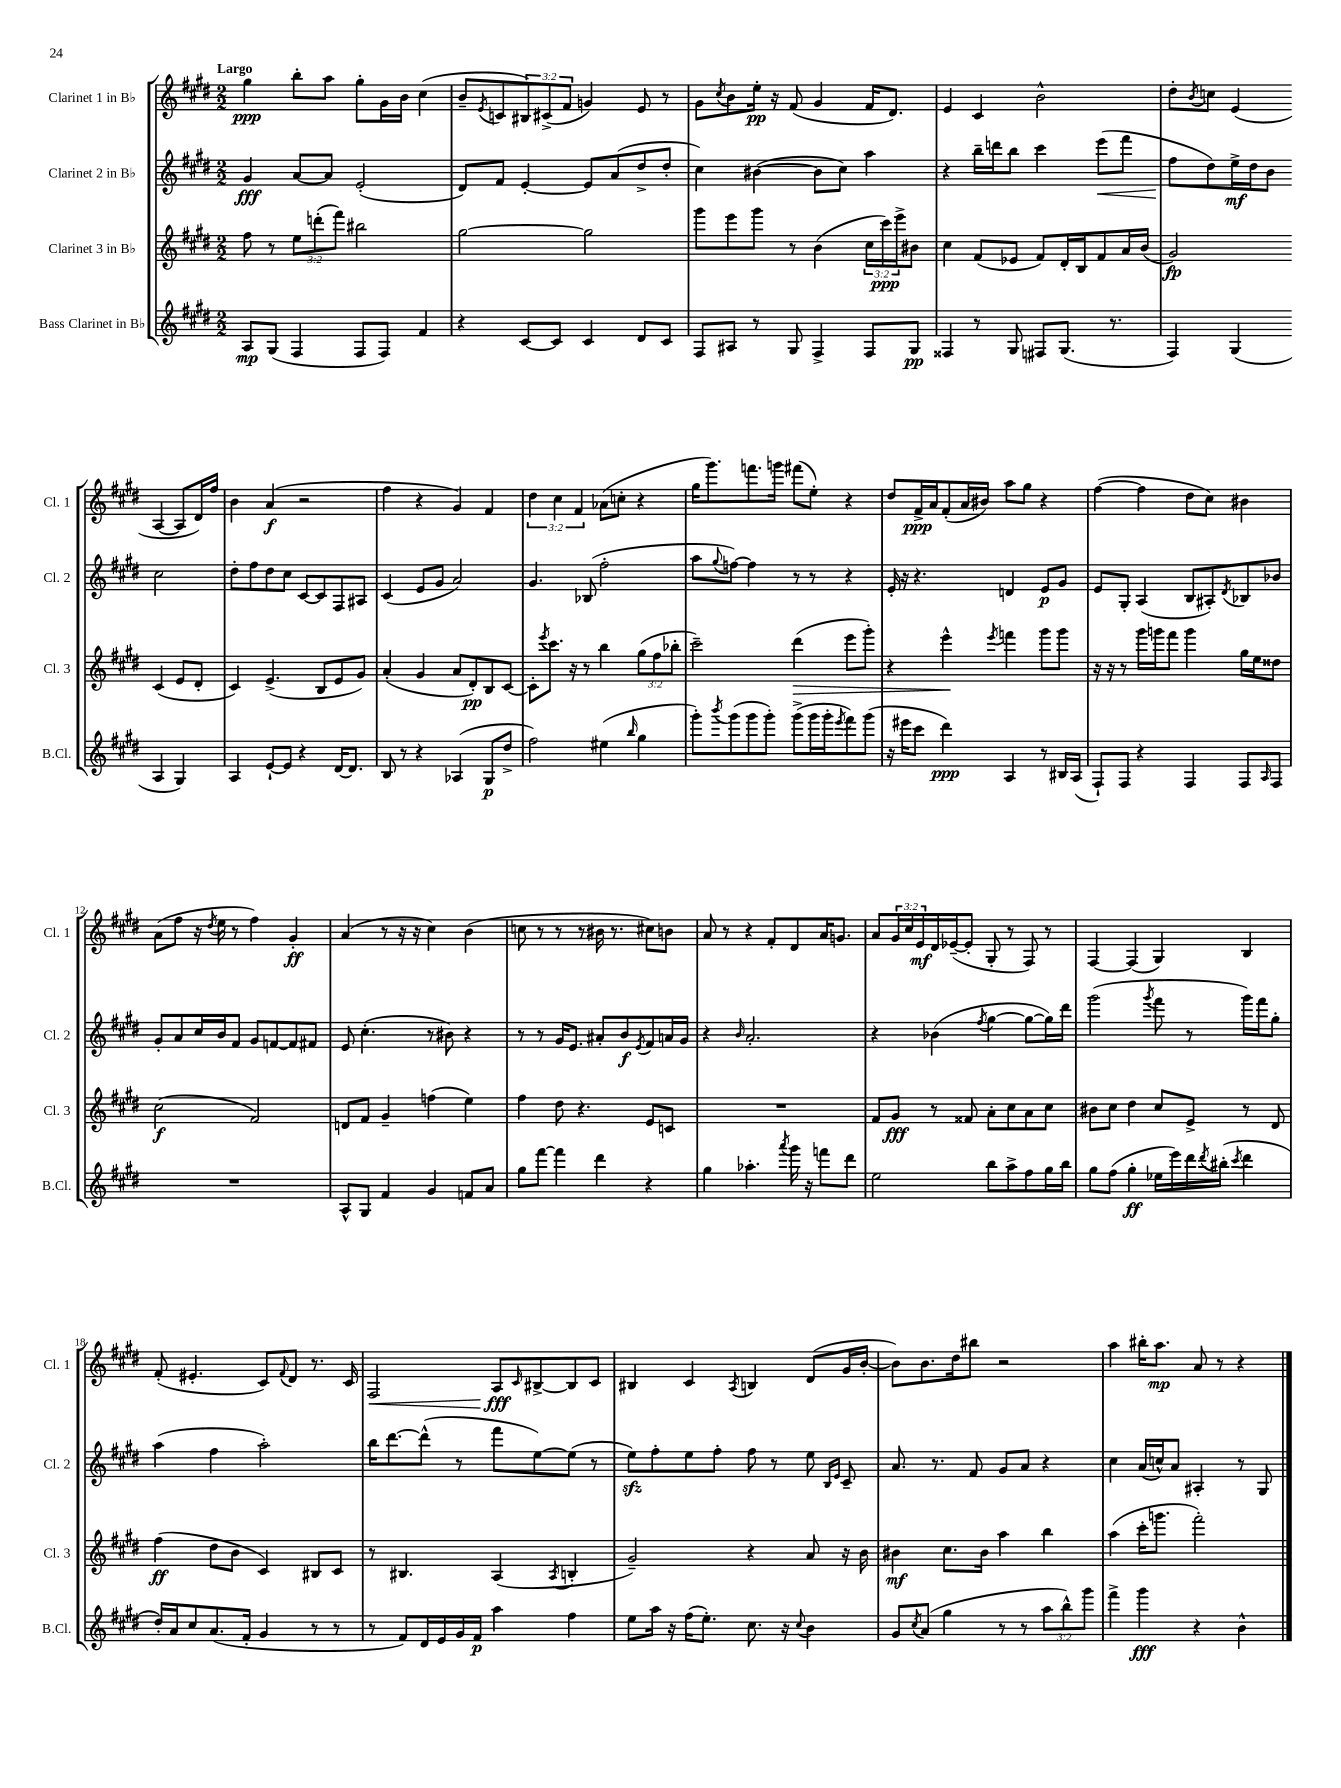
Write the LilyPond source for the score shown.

<<
\new StaffGroup <<
\new Staff = "s0" \with { instrumentName = "Clarinet 1 in Bb" shortInstrumentName = "Cl. 1" } {
    \clef treble \key e \major \numericTimeSignature \time 2/2 \override Staff.TupletNumber.text = #tuplet-number::calc-fraction-text \tempo "Largo"
    gis''4\ppp b''8-. a''8 gis''8-. gis'16 b'16 cis''4( |
    b'8-- \acciaccatura { e'8 } c'8 \tuplet 3/2 { bis8) cis'8->( fis'8 } g'4) e'8 r8 |
    gis'8 \acciaccatura { cis''8 } b'8 e''16-.\pp r16 fis'8( gis'4 fis'16 dis'8.) |
    e'4 cis'4 b'2-^ |
    dis''8-. \acciaccatura { b'8 } c''8 e'4( a4~ a8 dis'16) fis''16 |
    b'4 a'4\f( r2 |
    fis''4 r4 gis'4) fis'4 |
    \tuplet 3/2 { dis''4 cis''4 fis'4 } aes'8( c''8-. r4 |
    gis''16 gis'''8.) f'''8. g'''16 fis'''8( e''8-.) r4 |
    dis''8 fis'16->\ppp a'16 fis'8-.( a'16 bis'16) a''8 gis''8 r4 |
    fis''4~( fis''4 dis''8 cis''8) bis'4 |
    a'8( fis''8 r16 \acciaccatura { dis''8 } e''16 r8 fis''4) gis'4-.\ff |
    a'4( r8 r16 r16 cis''4) b'4( |
    c''8 r8 r8 r8 bis'16 r8. cis''8) b'8 |
    a'8 r8 r4 fis'8-. dis'8 a'16 g'8. |
    a'8 \tuplet 3/2 { gis'16 cis''16 e'16\mf } dis'16 ees'16~--( ees'8-. gis8-. r8 fis8) r8 |
    fis4~ fis4( gis4) b4 |
    fis'8-.( eis'4.-. cis'8) \appoggiatura { fis'8 } dis'8 r8. cis'16 |
    fis2\< a8\fff\! \grace { cis'16 } bis8~-> bis8 cis'8 |
    bis4 cis'4 \acciaccatura { a8 } b4 dis'8( gis'16 b'16~-. |
    b'8) b'8. dis''16 bis''8 r2 |
    a''4 bis''16-. a''8.\mp a'8 r8 r4 \bar "|." |
}
\new Staff = "s1" \with { instrumentName = "Clarinet 2 in Bb" shortInstrumentName = "Cl. 2" } {
    \clef treble \key e \major \numericTimeSignature \time 2/2
    gis'4\fff a'8~ a'8 e'2-.( |
    dis'8) fis'8 e'4~-. e'8 a'8( dis''8-> dis''8-. |
    cis''4) bis'4~( bis'8 cis''8) a''4 |
    r4 b''16-- d'''16 b''8 cis'''4 e'''8\<( fis'''8 |
    fis''8\! dis''8) e''16->\mf dis''16 b'8 cis''2 |
    dis''8-. fis''8 dis''8 cis''8 cis'8~ cis'8 fis8 ais8 |
    cis'4( e'8 gis'8 a'2) |
    gis'4. bes8( fis''2-. |
    a''8 \appoggiatura { gis''8 } f''8~) f''4 r8 r8 r4 |
    e'16-. r16 r4. d'4 e'8\p gis'8 |
    e'8 gis8-. a4( b8 ais8-.) \acciaccatura { dis'8 } bes8 bes'8 |
    gis'8-. a'8 cis''16 b'16 fis'8 gis'8 f'8~ f'8 fis'8 |
    e'8 cis''4.-.( r8 bis'8) r4 |
    r8 r8 gis'16 e'8. ais'8-. b'8\f \acciaccatura { e'8 } fis'8 a'16 gis'16 |
    r4 \grace { b'16 } a'2.-. |
    r4 bes'4( \acciaccatura { fis''8 } gis''4~ gis''8~ gis''16) dis'''16 |
    gis'''2( \acciaccatura { gis'''8 } fis'''8 r8 gis'''16) fis'''16 gis''8-. |
    a''4( fis''4 a''2-.) |
    b''16 dis'''8.~ dis'''8-^( r8 fis'''8 e''8~) e''8( r8 |
    e''8\sfz) fis''8-. e''8 fis''8-. fis''8 r8 e''8 \grace { b16 e'16 } cis'8-- |
    a'8. r8. fis'8 gis'8 a'8 r4 |
    cis''4 a'16( c''16-^) a'8 ais4-. r8 gis8 \bar "|." |
}
\new Staff = "s2" \with { instrumentName = "Clarinet 3 in Bb" shortInstrumentName = "Cl. 3" } {
    \clef treble \key e \major \numericTimeSignature \time 2/2 \override Staff.TupletNumber.text = #tuplet-number::calc-fraction-text
    fis''8 r8 \tuplet 3/2 { e''8 d'''8-.( fis'''8) } bis''2 |
    gis''2~ gis''2 |
    gis'''8 e'''8 gis'''8 r8 b'4( \tuplet 3/2 { cis''16 cis'''16\ppp) e'''16-> } bis'8 |
    cis''4 fis'8( ees'8 fis'8) dis'16-. b16 fis'8 a'16 b'16( |
    gis'2\fp) cis'4( e'8 dis'8-. |
    cis'4) e'4.->( b8 e'8 gis'8) |
    a'4-.( gis'4 a'8 dis'8-.\pp) b8 cis'8~ |
    cis'8-. \acciaccatura { e'''8 } cis'''8. r16 r8 b''4 \tuplet 3/2 { gis''8( fis''8 bes''8-. } |
    cis'''2--) dis'''4\>( e'''8 gis'''8-.) |
    r4 e'''4-^\! \acciaccatura { e'''8 } f'''4 gis'''8 gis'''8 |
    r16 r16 r8 gis'''16 g'''16 fis'''8 g'''4 gis''16 e''16 disis''8 |
    cis''2\f( fis'2) |
    d'8 fis'8 gis'4-- f''4( e''4) |
    fis''4 dis''8 r4. e'8 c'8 |
    R1 |
    fis'8 gis'8\fff r8 fisis'8 a'8-. cis''8 a'8 cis''8 |
    bis'8 cis''8 dis''4 cis''8 e'8-> r8 dis'8 |
    fis''4\ff( dis''8 b'8 cis'4) bis8 cis'8 |
    r8 bis4. a4( \acciaccatura { a8 } b4-. |
    gis'2--) r4 a'8 r16 b'16 |
    bis'4\mf cis''8. bis'16 a''4 b''4 |
    a''4( cis'''16-. g'''8. fis'''2-.) \bar "|." |
}
\new Staff = "s3" \with { instrumentName = "Bass Clarinet in Bb" shortInstrumentName = "B.Cl." } {
    \clef treble \key e \major \numericTimeSignature \time 2/2 \override Staff.TupletNumber.text = #tuplet-number::calc-fraction-text
    a8\mp gis8( fis4 fis8 fis8) fis'4 |
    r4 cis'8~ cis'8 cis'4 dis'8 cis'8 |
    fis8 ais8 r8 gis8 fis4-> fis8 gis8\pp |
    fisis4 r8 gis8 fis8 gis8.( r8. |
    fis4) gis4( a4 gis4) |
    a4 e'8~-! e'8 r4 dis'16~ dis'8. |
    b8 r8 r4 aes4( gis8\p dis''8-> |
    fis''2) eis''4( \grace { b''16 } gis''4 |
    gis'''8-.) \acciaccatura { b'''8 } gis'''8( gis'''8 gis'''8-.) gis'''8->( gis'''16 gis'''16-. \acciaccatura { e'''8 } fis'''8) gis'''8( |
    r16 eis'''16 cis'''8 dis'''4\ppp) a4 r8 bis16 a16( |
    fis8-!) fis8 r4 fis4 fis8 \grace { a16 } fis8 |
    R1 |
    a8-^ gis8 fis'4 gis'4 f'8 a'8 |
    gis''8 fis'''8~ fis'''4 dis'''4 r4 |
    gis''4 aes''4.-. \acciaccatura { a'''8 } gis'''16 r16 f'''8 dis'''8 |
    e''2 b''8 a''8-> fis''8 gis''16 b''16 |
    gis''8 fis''8( gis''4-.\ff ees''16 e'''16) dis'''16 \acciaccatura { dis'''8 } bis''16-.( \acciaccatura { cis'''8 } dis'''4 |
    dis''16-.) a'16 cis''8 a'8.( fis'16-. gis'4 r8 r8 |
    r8 fis'8) dis'16 e'16 gis'16 fis'16\p a''4 fis''4 |
    e''8 a''16 r16 fis''16( e''8.-.) cis''8. r16 \appoggiatura { cis''8 } b'4 |
    gis'8 \acciaccatura { cis''8 } a'8( gis''4 r8 r8 \tuplet 3/2 { a''8 b''8-^) gis'''8 } |
    fis'''4-> gis'''4\fff r4 b'4-^ \bar "|." |
}
>>
>>
